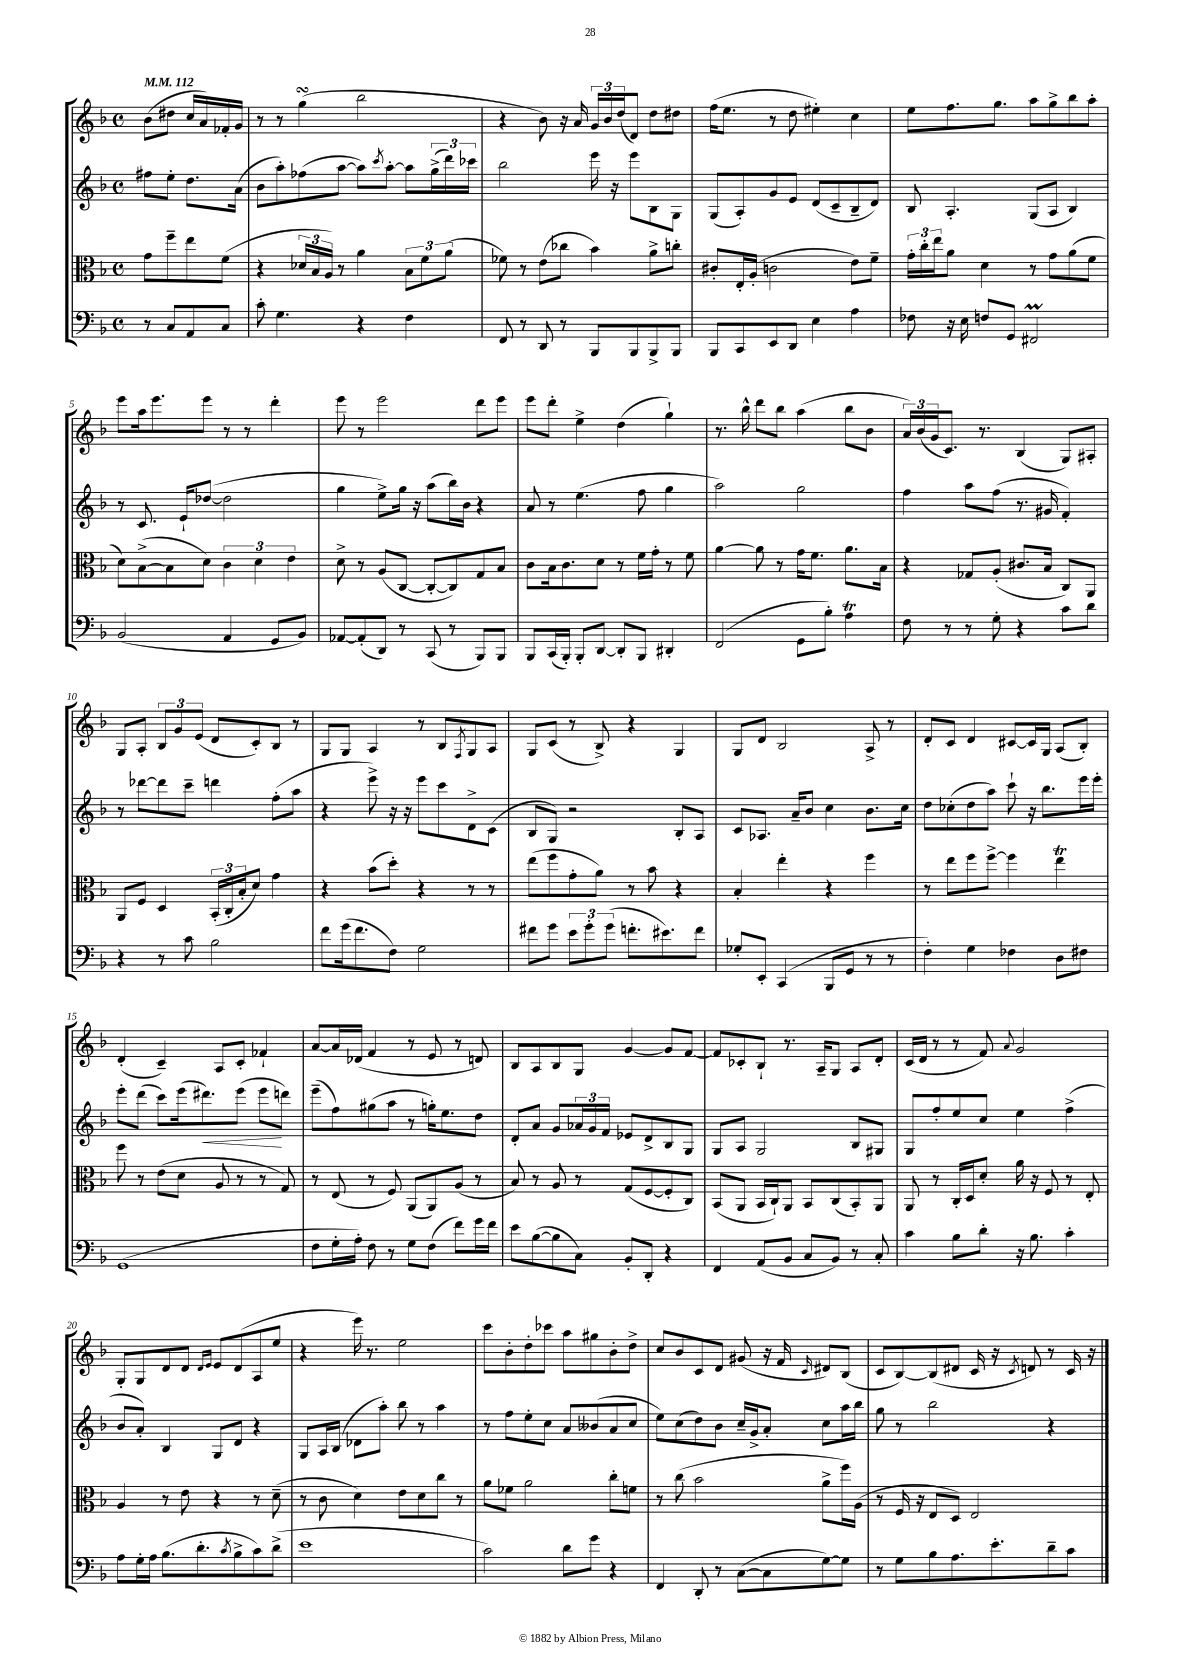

**kern	**kern	**kern	**kern
*staff4	*staff3	*staff2	*staff1
*clefF4	*clefC3	*clefG2	*clefG2
*k[b-]	*k[b-]	*k[b-]	*k[b-]
*M4/4	*M4/4	*M4/4	*M4/4
*met(c)	*met(c)	*met(c)	*met(c)
*MM112	*MM112	*MM112	*MM112
8r	8g	8ff#	(8b-
8C	8ff~	8ee'	8dd#
8AA	8ee	8.dd	16cc
.	.	.	16a)
8C	(8f	.	16f-'
.	.	(16a	16g
=	=	=	=
8c'	4r	8b-	8r
4.G	.	8aa')	8r
.	24d-	(8ff-	(4gg
.	24B-	.	.
.	24A)	.	.
.	8r	[8aa	.
4r	4a	8aa])	2bb-
.	.	8qccc	.
.	.	[8aa'	.
4F	12B-	8aa]	.
.	12f	.	.
.	.	(24gg^	.
.	(12a	24ddd)	.
.	.	24ccc-	.
=	=	=	=
8FF	8f-)	2bb-	4r
8r	8r	.	.
8DD	(8e	.	8b-)
8r	8cc-	.	16r
.	.	.	16a
8BBB-	4b-)	16eee	24g
.	.	.	24b-
.	.	16r	.
.	.	.	(24dd
8BBB-	.	8eee	8d)
8BBB-^	8a^	8B-	8dd
8BBB-	8cc'	8G	8dd#
=	=	=	=
8BBB-	8c#'	(8G	(16ff
.	.	.	8.ee
8CC	16E'	8A')	.
.	(16A'	.	.
8EE	2c	8g	8r
8DD	.	8e	8dd
4E	.	(8d	4ee#')
.	.	8c~	.
4A	8e)	8B-~	4cc
.	8f~	8d)	.
=	=	=	=
8F-	24g'	8B-	8ee
.	24cc'	.	.
.	24ee	.	.
16r	8a	4.A'	8.ff
16E	.	.	.
8F	4d	.	.
.	.	.	8.gg
8GG	.	.	.
2FF#	8r	(8G	8aa
.	8g	8A	8gg^
.	(8a	4B-)	8bb-
.	8f	.	8aa'
=	=	=	=
(2BB-	8d)	8r	8eee
.	([8B-^	8.c	16aa
.	.	.	8.eee
.	8B-]	.	.
.	.	16e`	.
.	8d)	([8dd-	8eee
4AA	6c	2dd-]	8r
.	.	.	8r
.	6d	.	.
8GG	.	.	4ddd'
.	6e	.	.
8BB-)	.	.	.
=	=	=	=
[8AA-	8d^	4gg	8eee
(8AA-']	8r	.	8r
8DD)	(8A	8ee^)	2eee
8r	[8C	16gg	.
.	.	16r	.
(8CC	8C'_	(8aa	.
8r	8C])	16bb-)	.
.	.	16b-	.
8BBB-)	8G	4r	8ddd
8BBB-	8B-	.	8eee
=	=	=	=
8BBB-	8c	8a	8eee
(16CC	16B-	8r	8ddd'
16BBB-')	8.c	.	.
8BBB-'	.	(4.ee	4ee^
[8DD	8d	.	.
8DD']	8r	.	(4dd
8BBB-	16f	8ff	.
.	16g'	.	.
4DD#'	8r	4gg	4gg`)
.	8f	.	.
=	=	=	=
(2FF	[4a	2aa)	8.r
.	.	.	16bb-^^
.	8a]	.	8ddd
.	8r	.	8bb-
8GG	16g	2gg	(4aa
.	8.f	.	.
8B-')	.	.	.
4A	8.a	.	8bb-
.	.	.	8b-
.	16B-	.	.
=	=	=	=
8F	4r	4ff	24a)
.	.	.	(24b-
.	.	.	24g
8r	.	.	8.c)
8r	8G-	8aa	.
.	.	.	8.r
8G'	(8A'	(8ff	.
4r	8.c#	8.r	(4B-
.	16B-	16g#	.
8c	8C)	4f')	8G)
8d	8AA	.	8A#'
=	=	=	=
4r	8AA	8r	8G
.	8F	[8ddd-	8A'
8r	4D	8ddd-]	12B-
.	.	.	12g
8c	.	8ccc~	.
.	.	.	(12e
2B-	(24BB-'	4ddd	8d
.	24C'	.	.
.	24B-'	.	.
.	8d)	.	8c')
.	4g	(8ff'	8B-
.	.	8aa	8r
=	=	=	=
8f	4r	4r	8G
(16g	.	.	8G
8.f	.	.	.
.	(8b-	8eee^)	4A
8F)	8dd')	16r	.
.	.	16r	.
2G	4r	8eee	8r
.	.	8ccc	8B-
.	.	.	8qF
.	8r	8d^	8G
.	8r	(8c	8A
=	=	=	=
8f#	(8ee	8B-	8G
8g	8ff	8G)	(8c
12e	8g'	2r	8r
12g'	.	.	.
.	8a)	.	8B-^)
(12g	.	.	.
8.f'	8r	.	4r
.	8b-	.	.
8.e#)	.	.	.
.	4r	8B-'	4G
8f	.	8A	.
=	=	=	=
8G-'	4B-'	8c	8G
8EE'	.	8.A-	8d
(4CC	4ee'	.	2B-
.	.	16a~	.
.	.	8b-	.
8BBB-	4r	4cc	.
8GG	.	.	.
8r	4ff	8.b-	8A^
8r	.	.	8r
.	.	16cc	.
=	=	=	=
4F')	8r	8dd	8d'
.	8ee	(8cc-'	8c
4G	8ff	8dd	4d
.	[8ff^	8aa)	.
4F-	4ff]	8ccc`	[8c#
.	.	16r	16c#]
.	.	8.bb-	16G
8D	4ee	.	(8A
8F#	.	16eee	8B-')
.	.	16eee'	.
=	=	=	=
(1GG	8ff	8eee'	(4d'
.	8r	(8ddd	.
.	(8e	8ccc)	4c~)
.	8d	(16eee	.
.	.	8.ddd#)	.
.	8A	.	8A
.	8r	(8eee	8c'
.	8r	8eee	4f-`
.	8G)	8ddd)	.
=	=	=	=
8F	8r	(8eee~	[8a
16G'	(8E	8ff)	16a]
16A')	.	.	(16d-
8F	8r	(8gg#	4f
8r	8F)	8aa	.
8G	(8AA	8r	8r
(8F	8AA)	16gg')	8e
.	.	8.ee	.
8f)	(8A	.	8r
16g	8r	8dd	8d)
16f	.	.	.
=	=	=	=
8e	8B-)	8d'	8B-
([8B-	8r	8a	8A
8B-]	8A	8g	8B-
8C)	8r	24a-	8G
.	.	24g	.
.	.	24f	.
8BB-'	(8G	8e-	[4g
8DD'	[8F	8d^	.
4r	8F']	8B-	8g]
.	8C)	8G	[8f
=	=	=	=
4FF	(8BB-	8G	8f]
.	8AA	8A	8c-'
(8AA	16BB-	2G	8B-`
.	16C`)	.	.
8BB-	8AA	.	8.r
8C	8BB-	.	.
.	.	.	16A~
8BB-)	(8C	.	8G
8r	8BB-')	8B-	8A
8C'	8AA	8G#	8d'
=	=	=	=
4c	8AA	8G	(16c
.	.	.	16d
.	8r	8ff'	8r
8B-	16C'	8ee	8r
.	16D	.	.
8d'	8d'	8cc	8f)
.	.	.	8qqa
16r	16a	4ee	2g
8.B-	16r	.	.
.	8F	.	.
4c'	8r	(4ff^	.
.	8E'	.	.
=	=	=	=
8A	4A	8b-	8G'
16G'	.	8a')	8G
16A	.	.	.
(8.B-	8r	4B-	8d
.	8e	.	8d
8.d'	.	.	.
.	.	.	16qqd
.	.	.	16qqe
.	4r	8G	8e
8qc	.	.	.
8B-^	.	8d	(8d
8c)	8r	4r	8A
(8d^	(8d~	.	8ee
=	=	=	=
1e	8r	8G	4r
.	8c	16A	.
.	.	(16B-	.
.	4d)	8d-	16eee)
.	.	.	8.r
.	.	8aa')	.
.	8e	8bb-	2ee
.	8d	8r	.
.	8cc	4aa	.
.	8r	.	.
=	=	=	=
2c)	8a	8r	8ccc
.	8f-	8ff	8b-'
.	2a	8ee'	8dd'
.	.	8cc	8ccc-
8d	.	8a	8aa
8g	.	(8b--	8gg#
4r	8cc'	8a	8b-'
.	8f	8cc	8dd^
=	=	=	=
4FF	8r	8ee)	8cc
.	(8cc	(8cc	8b-
8DD'	2b-	8dd)	8c
8r	.	8b-	8d
([8C	.	16cc~	(8g#
.	.	16g^	.
8C]	.	8a'	16r
.	.	.	16f
.	.	.	16qqc
[8G)	8a^	8cc	8d#)
8G]	16ff)	16aa	(8B-
.	(16A	16bb-	.
=	=	=	=
8r	8r	8gg	8c
8G	16F	8r	[8B-)
.	16r	.	.
8B-	8E	2bb-	(8B-]
8.A	8D)	.	8d#
.	2E	.	16c
8.e'	.	.	16r
.	.	.	8qc
.	.	.	8d)
8d~	.	4r	8r
8c	.	.	16c
.	.	.	16r
==	==	==	==
*-	*-	*-	*-
